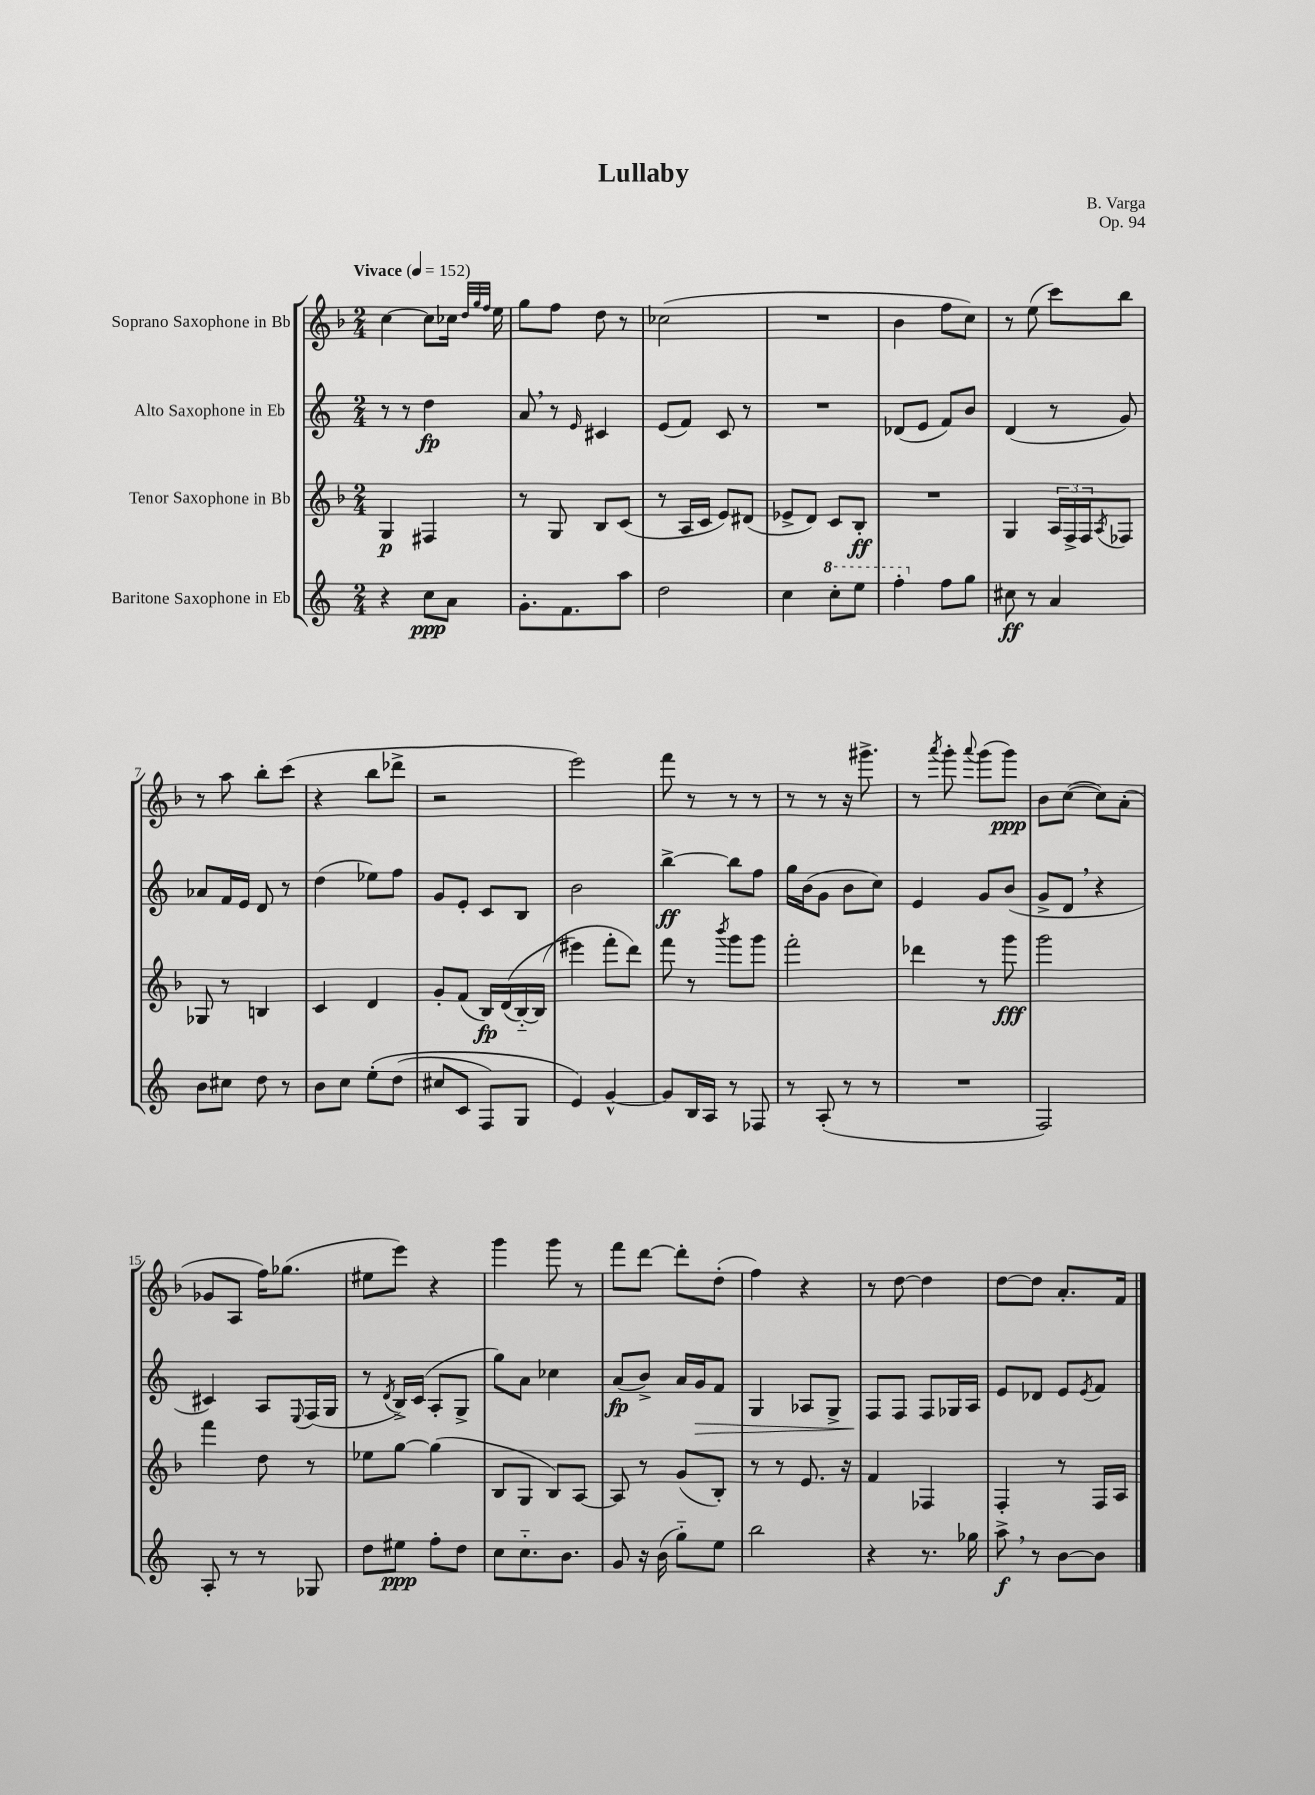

**kern	**kern	**kern	**kern
*staff4	*staff3	*staff2	*staff1
*clefG2	*clefG2	*clefG2	*clefG2
*k[]	*k[b-]	*k[]	*k[b-]
*M2/4	*M2/4	*M2/4	*M2/4
*MM152	*MM152	*MM152	*MM152
4r	4G	8r	[4cc
.	.	8r	.
8cc	4F#	4dd	8cc]
8a	.	.	16cc-
.	.	.	32qqdd
.	.	.	32qqgg
.	.	.	32qqff
.	.	.	16ee
=	=	=	=
8.g'	8r	8a	8gg
.	8G	8r	8ff
8.f	.	.	.
.	.	16qqe	.
.	8B-	4c#	8dd
8aa	(8c	.	8r
=	=	=	=
2dd	8r	(8e	(2cc-
.	16A	8f)	.
.	16c	.	.
.	8e)	8c	.
.	(8d#	8r	.
=	=	=	=
4cc	8e-^	2r	2r
.	8d)	.	.
8ccc'	8c	.	.
8eee	8B-'	.	.
=	=	=	=
4fff'	2r	(8d-	4b-
.	.	8e	.
8ff	.	8f)	8ff
8gg	.	8b	8cc)
=	=	=	=
8cc#	4G	(4d	8r
8r	.	.	(8ee
4a	24A	8r	8ccc)
.	24F^	.	.
.	24F	.	.
.	8qA	.	.
.	8F-	8g)	8bb-
=	=	=	=
8b	8G-	8a-	8r
8cc#	8r	16f	8aa
.	.	16e	.
8dd	4B	8d	8bb-'
8r	.	8r	(8ccc
=	=	=	=
8b	4c	(4dd	4r
8cc	.	.	.
&(8ee'	4d	8ee-)	8bb-
(8dd	.	8ff	8ddd-^
=	=	=	=
8cc#	8g'	8g	2r
8c	(8f	8e'	.
8F)	16B-)	8c	.
.	&((16d	.	.
8G	[16B-'~)	8B	.
.	(16B-]	.	.
=	=	=	=
4e&)	4eee#&)	2b	2eee)
[4g^^	8fff'	.	.
.	8ddd)	.	.
=	=	=	=
8g]	8fff	[4bb^	8fff
16B	8r	.	8r
16A	.	.	.
.	8qbbb-	.	.
8r	8ggg	8bb]	8r
8F-	8ggg	8ff	8r
=	=	=	=
8r	2fff'	16gg	8r
.	.	(16b	.
(8A'	.	8g	8r
8r	.	8b	16r
.	.	.	8.ggg#^
8r	.	8cc)	.
=	=	=	=
2r	4ddd-	4e	8r
.	.	.	8qaaa
.	.	.	8ggg'
.	.	.	8qqaaa
.	8r	8g	(8ggg
.	8ggg	(8b	8ggg)
=	=	=	=
2F)	2ggg	8g^	8b-
.	.	8d	([8cc
.	.	4r	8cc])
.	.	.	(8a'
=	=	=	=
8A'	4fff	4c#)	8g-
8r	.	.	8A
8r	8dd	8A	16ff)
.	.	.	(8.gg-
.	.	8qqE	.
8G-	8r	(16F	.
.	.	16G	.
=	=	=	=
8dd	8ee-	8r	8ee#
.	.	8qd	.
8ee#	[8gg	16B^)	8eee)
.	.	(16c	.
8ff'	(4gg]	8A'	4r
8dd	.	8G^	.
=	=	=	=
8cc	8B-	8gg)	4ggg
8.cc'~	8G	8a	.
.	8B-)	4cc-	8ggg
8.b	.	.	.
.	[8A	.	8r
=	=	=	=
8g	8A]	(8a	8fff
16r	8r	8b^)	[8ddd
(16b	.	.	.
8gg'~)	(8g	16a	8ddd']
.	.	16g	.
8ee	8B-')	8f	(8dd'
=	=	=	=
2bb	8r	4G	4ff)
.	8r	.	.
.	8.e	8A-	4r
.	.	8G^	.
.	16r	.	.
=	=	=	=
4r	4f	8F	8r
.	.	8F	[8dd
8.r	4F-	8F	4dd]
.	.	16G-	.
16gg-	.	16A	.
=	=	=	=
8aa^	4F'	8e	[8dd
8r	.	8d-	8dd]
[8b	8r	8e	8.a'
.	.	8qe	.
8b]	16F	8f	.
.	16A	.	16f
==	==	==	==
*-	*-	*-	*-
